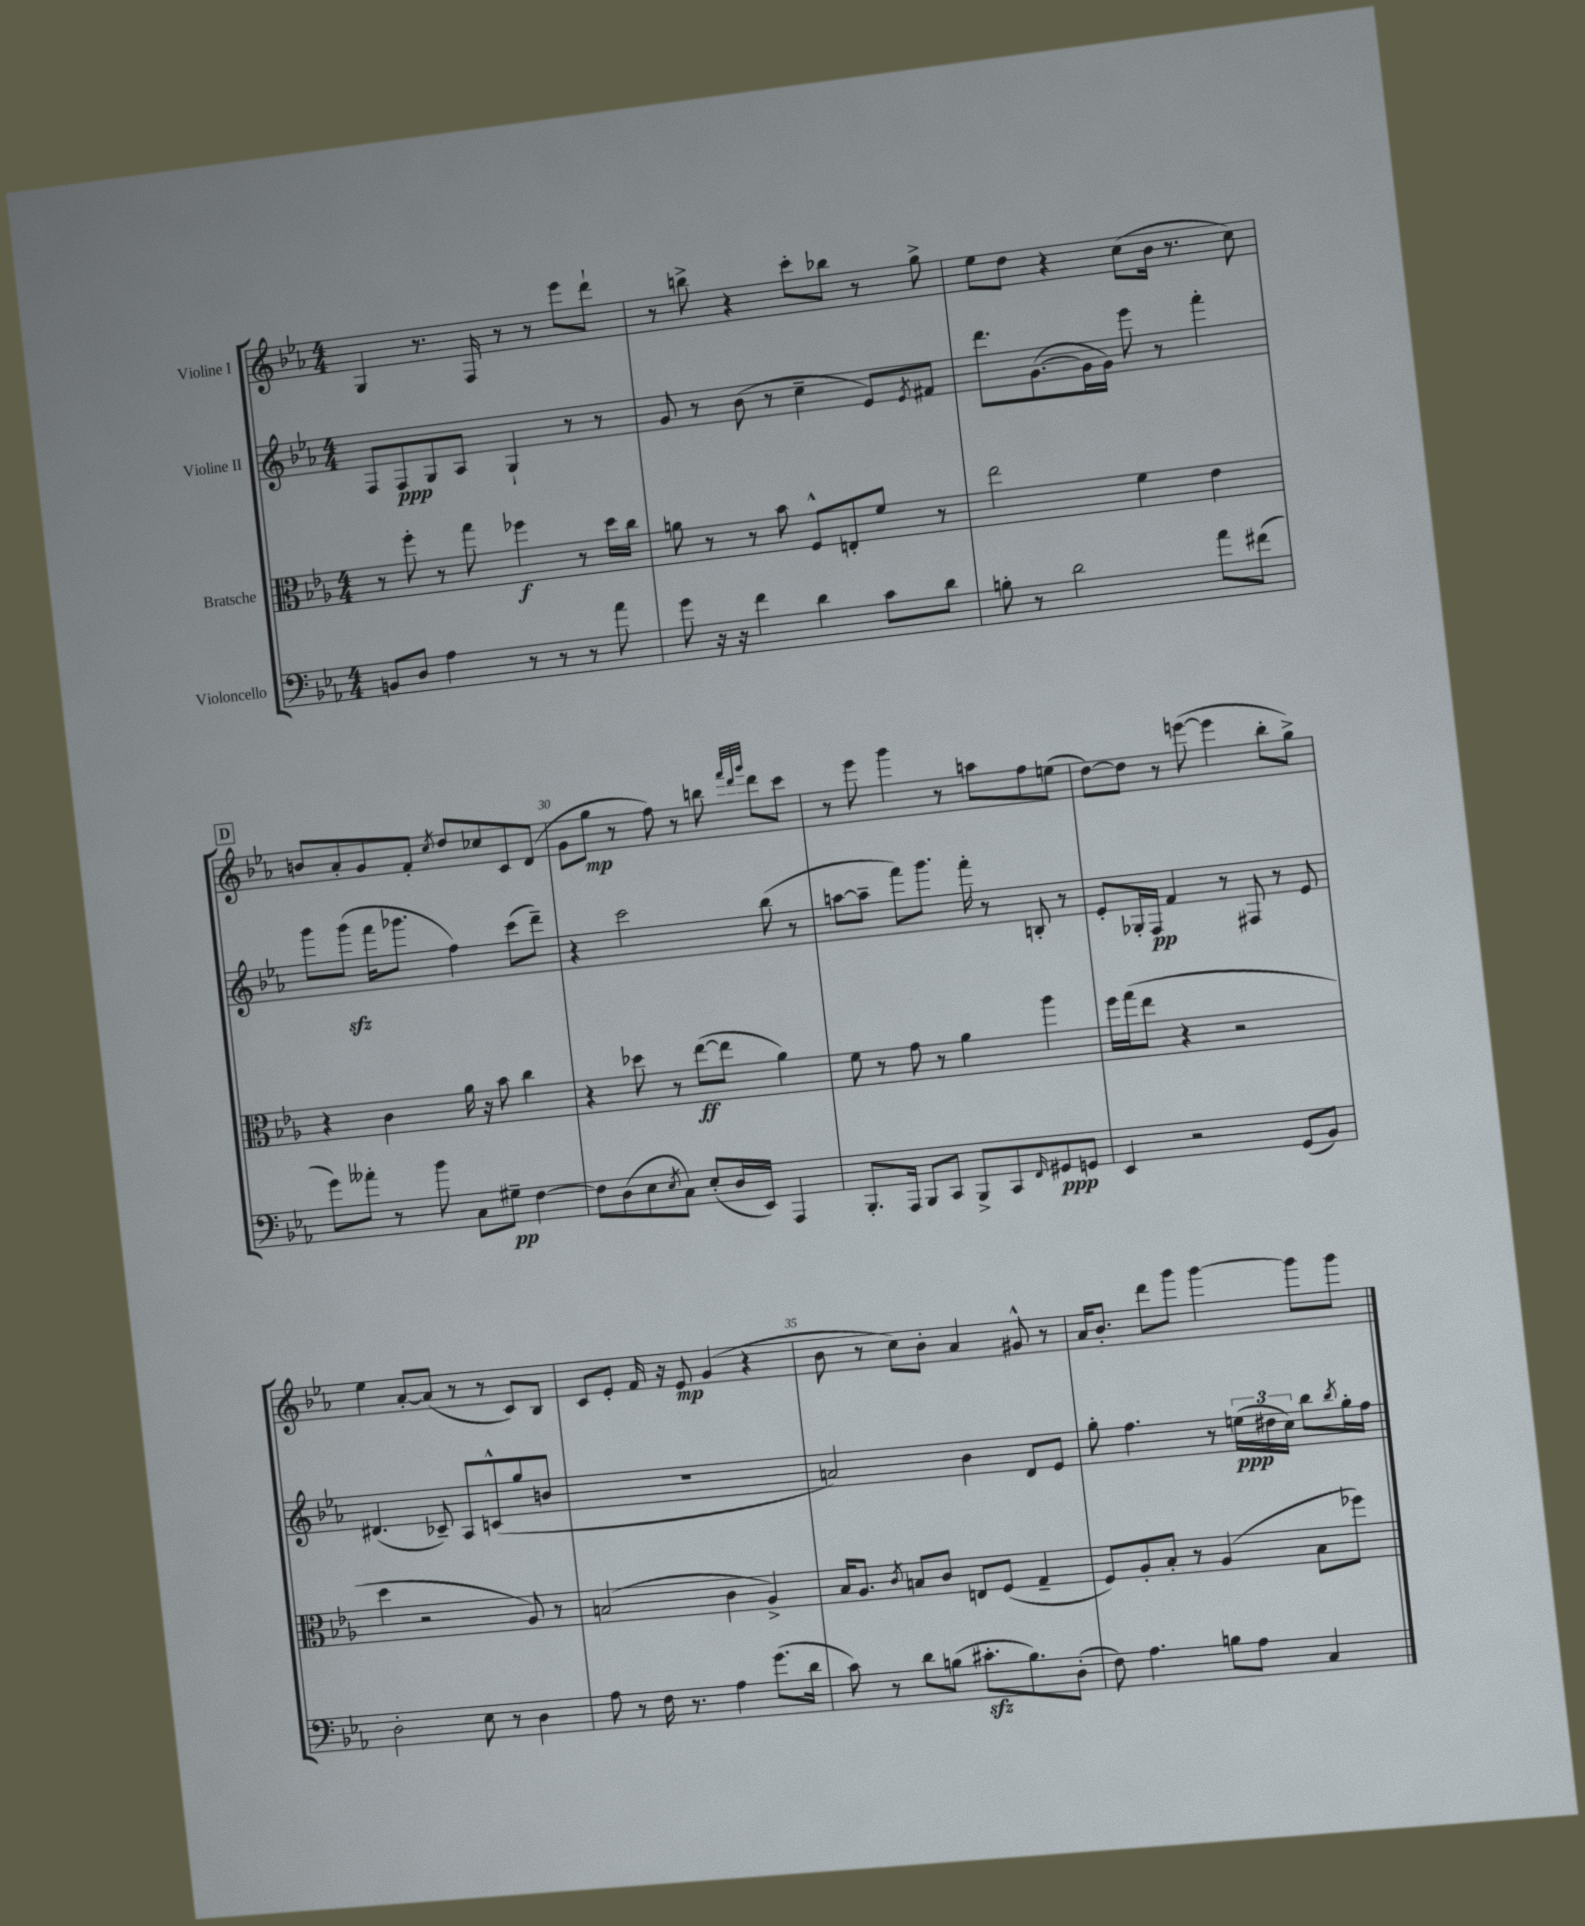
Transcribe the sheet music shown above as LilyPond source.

<<
\new StaffGroup <<
\new Staff = "s0" \with { instrumentName = "Violine I" } {
    \clef treble \key ees \major \numericTimeSignature \time 4/4
    g4 r8. f16 r8 r8 ees'''8 d'''8-! |
    r8 b''8-> r4 c'''8-. bes''8 r8 g''8-> |
    ees''8 d''8 r4 c''8( bes'16 r8. c''8) |
    \mark \markup { \box "D" } b'8 aes'8-. g'8 f'8-. \acciaccatura { c''8 } d''8 ces''8 c'8 d'8( |
    g'8 g''8\mp r8 f''8) r8 b''8 \grace { f'''32 d'''32 g'''32 } d'''8 c'''8 |
    r8 ees'''8 g'''4 r8 a''8 f''8 e''8( |
    d''8~) d''8 r8 e'''8~( e'''4 bes''8-. g''8->) |
    ees''4 aes'8~-. aes'8( r8 r8 c'8) bes8 |
    c'8 ees'8-. f'16 r16 ees'8\mp g'4( r4 |
    bes'8 r8 c''8) bes'8-. aes'4 gis'8-^ r8 |
    aes'16 bes'8.-. d'''8 g'''8 g'''4~ g'''8 g'''8 \bar "|." |
}
\new Staff = "s1" \with { instrumentName = "Violine II" } {
    \clef treble \key ees \major \numericTimeSignature \time 4/4
    f8 f8\ppp g8 aes8 g4-! r8 r8 |
    g'8 r8 bes'8( r8 c''4-- ees'8) \acciaccatura { ees'8 } fis'8 |
    d'''8. g'8.~( g'16 g'16) ees'''8 r8 f'''4-. |
    \mark \markup { \box "D" } g'''8 g'''8\sfz( f'''16 ges'''8. f''4) c'''8( d'''8--) |
    r4 c'''2 bes''8( r8 |
    a''8~ a''8-- f'''8) g'''8. f'''16-. r8 b8-. r8 |
    ees'8-. ges16-. f16\pp f'4 r8 fis8 r8 ees'8 |
    dis'4.( ces'8--) aes8 c'8-^( g''8 b'8 |
    R1 |
    a'2) bes'4 d'8 ees'8 |
    g''8-. f''4. r8 \tuplet 3/2 { e''16\ppp( dis''16 c''16) } bes''8 \acciaccatura { bes''8 } g''16-. f''16 \bar "|." |
}
\new Staff = "s2" \with { instrumentName = "Bratsche" } {
    \clef alto \key ees \major \numericTimeSignature \time 4/4
    r8 f''8-. r8 g''8 fes''4\f r8 d''16 c''16 |
    a'8 r8 r8 bes'8 f8-^ e8-. f'8 r8 |
    ees''2 f'4 ees'4 |
    \mark \markup { \box "D" } r4 c'4 aes'16 r16 bes'8 c''4 |
    r4 des''8 r8 ees''8~\ff( ees''8 aes'4) |
    f'8 r8 g'8 r8 aes'4 aes''4 |
    f''16 g''16( ees''8 r4 r2 |
    d''4 r2 aes8) r8 |
    b2( c'4 aes4->) |
    bes16 aes8. \acciaccatura { c'8 } b8 c'8 e8 f8( g4-- |
    f8) aes8-. bes8-. r8 aes4( bes8 fes''8) \bar "|." |
}
\new Staff = "s3" \with { instrumentName = "Violoncello" } {
    \clef bass \key ees \major \numericTimeSignature \time 4/4
    b,8 d8 aes4 r8 r8 r8 aes'8 |
    g'8 r16 r16 f'4 d'4 c'8 d'8 |
    b8-. r8 d'2 aes'8 fis'8( |
    \mark \markup { \box "D" } g'8) aeses'8-. r8 bes'8 c8 gis8--\pp f4~ |
    f8 d8( ees8 \acciaccatura { ees8 } c8) ees8-.( d16 ees,16) aes,,4 |
    bes,,8.-. aes,,16 bes,,8 c,8 bes,,8-> c,8 \grace { f,16 } gis,8\ppp g,8 |
    ees,4 r2 g,8( bes,8) |
    d2-. ees8 r8 d4 |
    aes8 r8 f16 r8. aes4 g'8.( d'16 |
    c'8) r8 d'8 b8( cis'8.-.\sfz b8.) d8-.( |
    f8) aes4. b8 aes8 c4 \bar "|." |
}
>>
>>
\layout { \context { \Score currentBarNumber = #26 \override BarNumber.break-visibility = ##(#f #t #t) barNumberVisibility = #(every-nth-bar-number-visible 5) } }
